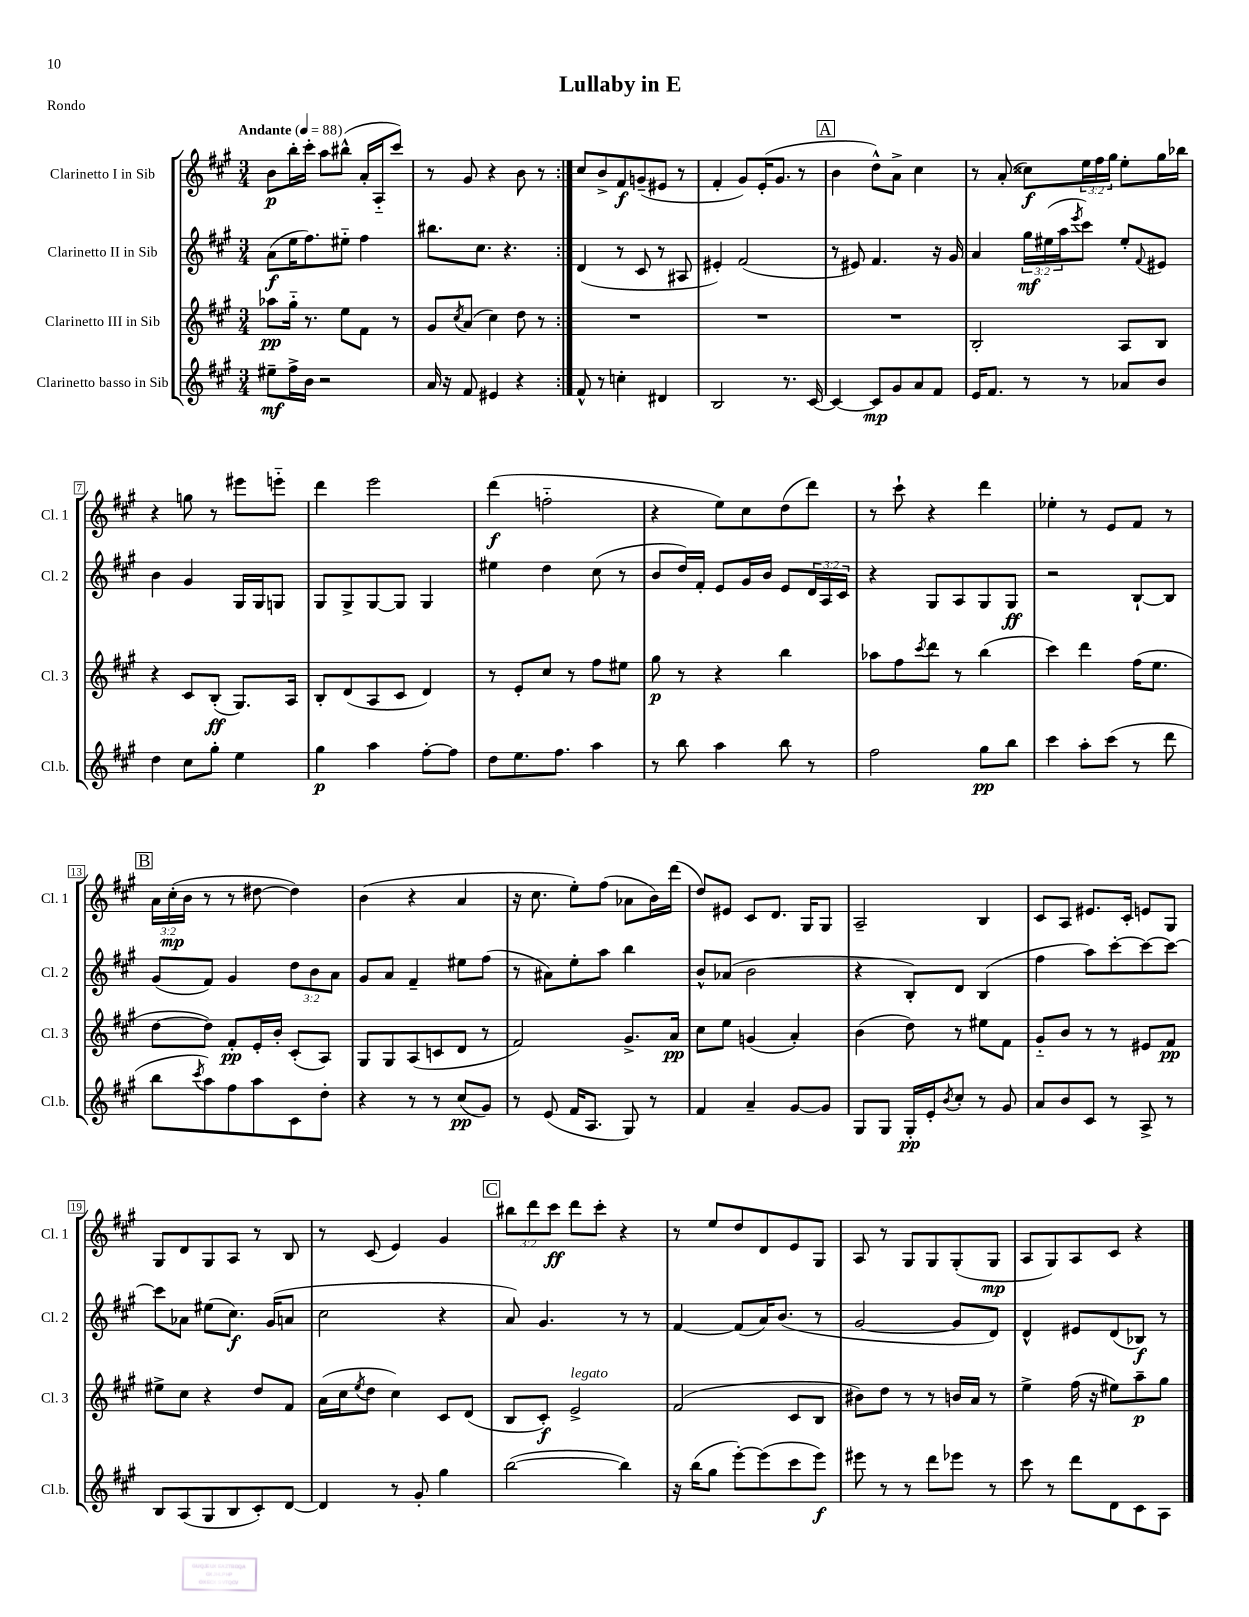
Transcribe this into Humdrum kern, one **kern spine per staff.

**kern	**dynam	**kern	**dynam	**kern	**dynam	**kern	**dynam
*part4	*part4	*part3	*part3	*part2	*part2	*part1	*part1
*staff4	*staff4	*staff3	*staff3	*staff2	*staff2	*staff1	*staff1
*I"Clarinetto basso in Sib	*	*I"Clarinetto III in Sib	*	*I"Clarinetto II in Sib	*	*I"Clarinetto I in Sib	*
*I'Cl.b.	*	*I'Cl. 3	*	*I'Cl. 2	*	*I'Cl. 1	*
*clefG2	*	*clefG2	*	*clefG2	*	*clefG2	*
*k[f#c#g#]	*	*k[f#c#g#]	*	*k[f#c#g#]	*	*k[f#c#g#]	*
*M3/4	*	*M3/4	*	*M3/4	*	*M3/4	*
*MM88	*	*MM88	*	*MM88	*	*MM88	*
=1	=1	=1	=1	=1	=1	=1	=1
!	!	!	!	!	!	!LO:TX:a:B:t=Andante	!
8ee#X~\L	mf	8aa-X\L	pp	(8a\L	f	8b\L	p
16ff#^\L	.	16gg#\Jk	.	16ee\K	.	16bb'\L	.
16b\JJ	.	8.r	.	8.ff#\)	.	16ccc#'\JJ	.
2r	.	.	.	.	.	8aa\L	.
.	.	8ee\L	.	8ee#X\J	.	(8bb#X^^\J	.
.	.	8f#\J	.	4ff#\	.	16a'/LL	.
.	.	.	.	.	.	16A/J	.
.	.	8r	.	.	.	8ccc#/J)	.
=2	=2	=2	=2	=2	=2	=2	=2
16a/	.	8g#/L	.	8.bb#X\L	.	8r	.
16r	.	.	.	.	.	.	.
.	.	8qcc#/	.	.	.	.	.
8f#/	.	(8a/J	.	.	.	8g#/	.
.	.	.	.	8.cc#\J	.	.	.
4e#X/	.	4cc#\)	.	.	.	4r	.
.	.	.	.	4.r	.	.	.
4r	.	8dd\	.	.	.	8b\	.
.	.	8r	.	.	.	8r	.
=3:|!	=3:|!	=3:|!	=3:|!	=3:|!	=3:|!	=3:|!	=3:|!
8f#^^/	.	2.r	.	(4d/	.	8cc#/L	.
8r	.	.	.	.	.	8b^/	.
4ccn'\	.	.	.	8r	.	8f#/	f
.	.	.	.	8c#/	.	(8gn~/	.
4d#X/	.	.	.	8r	.	8e#X/J	.
.	.	.	.	8A#X/	.	8r	.
=4	=4	=4	=4	=4	=4	=4	=4
2B/	.	2.r	.	4e#X'/)	.	4f#'/	.
.	.	.	.	(2f#/	.	8g#/L)	.
.	.	.	.	.	.	(16e'/K	.
.	.	.	.	.	.	8.g#/J	.
8.r	.	.	.	.	.	.	.
.	.	.	.	.	.	8r	.
[16c#/	.	.	.	.	.	.	.
!!LO:REH:place=s1:t=A
=5	=5	=5	=5	=5	=5	=5	=5
4c#/_	.	2.r	.	8r	.	4b\	.
.	.	.	.	8e#X/)	.	.	.
8c#/L]	mp	.	.	4.f#/	.	8dd^^\L)	.
8g#/	.	.	.	.	.	8a^\J	.
8a/	.	.	.	.	.	4cc#\	.
8f#/J	.	.	.	16r	.	.	.
.	.	.	.	16g#/	.	.	.
=6	=6	=6	=6	=6	=6	=6	=6
16e/KL	.	2B'/	.	4a/	.	8r	.
8.f#/J	.	.	.	.	.	.	.
.	.	.	.	.	.	(8a'/	.
8r	.	.	.	24gg#\LL	mf	8cc##X\L)	f
.	.	.	.	(24ee#X\	.	.	.
.	.	.	.	24aa\J	.	.	.
.	.	.	.	8qeee/	.	.	.
8r	.	.	.	8ccc#\J)	.	24ee\L	.
.	.	.	.	.	.	24ff#\	.
.	.	.	.	.	.	24gg#\JJ	.
8a-X/L	.	8A/L	.	8ee#'/L	.	8ee'\L	.
.	.	.	.	8qqf#/	.	.	.
8b/J	.	8B/J	.	8e#X/J	.	16gg#\L	.
.	.	.	.	.	.	16bb-X\JJ	.
!!LO:LB:g=z
=7	=7	=7	=7	=7	=7	=7	=7
4dd\	.	4r	.	4b\	.	4r	.
8cc#\L	.	8c#/L	.	4g#/	.	8ggn\	.
8gg#'\J	.	(8B'/J	ff	.	.	8r	.
4ee\	.	8.G#/L)	.	16G#/LL	.	8eee#X\L	.
.	.	.	.	16G#/J	.	.	.
.	.	.	.	8Gn/J	.	8eeen\J	.
.	.	16A/Jk	.	.	.	.	.
=8	=8	=8	=8	=8	=8	=8	=8
4gg#\	p	8B'/L	.	8G#/L	.	4ddd\	.
.	.	(8d/	.	8G#^/	.	.	.
4aa\	.	8A/	.	[8G#/	.	2eee\	.
.	.	8c#/J	.	8G#/J]	.	.	.
[8ff#'\L	.	4d/)	.	4G#/	.	.	.
8ff#\J]	.	.	.	.	.	.	.
=9	=9	=9	=9	=9	=9	=9	=9
8dd\L	.	8r	.	4ee#X\	.	(4ddd\	f
8.ee\	.	8e'/L	.	.	.	.	.
.	.	8cc#/J	.	4dd\	.	2ffn\	.
8.ff#\J	.	.	.	.	.	.	.
.	.	8r	.	.	.	.	.
4aa\	.	8ff#\L	.	(8cc#\	.	.	.
.	.	8ee#X\J	.	8r	.	.	.
=10	=10	=10	=10	=10	=10	=10	=10
8r	.	8gg#\	p	8b/L	.	4r	.
8bb\	.	8r	.	16dd/L)	.	.	.
.	.	.	.	16f#'/JJ	.	.	.
4aa\	.	4r	.	8e/L	.	8ee\L)	.
.	.	.	.	16g#/L	.	8cc#\	.
.	.	.	.	16b/JJ	.	.	.
8bb\	.	4bb\	.	8e/L	.	(8dd\	.
8r	.	.	.	24d/L	.	8ddd\J)	.
.	.	.	.	24A/	.	.	.
.	.	.	.	24c#/JJ	.	.	.
=11	=11	=11	=11	=11	=11	=11	=11
2ff#\	.	8aa-X\L	.	4r	.	8r	.
.	.	8ff#\	.	.	.	8ccc#`\	.
.	.	8qccc#/	.	.	.	.	.
.	.	8ddd\J	.	8G#/L	.	4r	.
.	.	8r	.	8A/	.	.	.
8gg#\L	pp	(4bb\	.	8G#/	.	4ddd\	.
8bb\J	.	.	.	8G#/J	ff	.	.
=12	=12	=12	=12	=12	=12	=12	=12
4ccc#\	.	4ccc#\)	.	2r	.	4ee-X'\	.
8aa'\L	.	4ddd\	.	.	.	8r	.
(8ccc#\J	.	.	.	.	.	8e/L	.
8r	.	(16ff#\KL	.	[8B`/L	.	8f#/J	.
.	.	8.ee\J	.	.	.	.	.
8ddd\	.	.	.	8B/J]	.	8r	.
!!LO:LB:g=z
!!LO:REH:place=s1:t=B
=13	=13	=13	=13	=13	=13	=13	=13
8bb\L	.	[8dd\L	.	(8g#/L	.	24a\LL	.
.	.	.	.	.	.	(24cc#'\	mp
.	.	.	.	.	.	24b\JJ	.
8qccc#/	.	.	.	.	.	.	.
8aa\)	.	8dd\J])	.	8f#/J)	.	8r	.
8ff#\	.	8f#'/L	pp	4g#/	.	8r	.
8aa\	.	16e'/L	.	.	.	[8dd#X\	.
.	.	16b'/JJ	.	.	.	.	.
8c#\	.	(8c#'/L	.	12dd\L	.	4dd#\])	.
.	.	.	.	12b\	.	.	.
8dd'\J	.	8A/J)	.	.	.	.	.
.	.	.	.	12a\J	.	.	.
=14	=14	=14	=14	=14	=14	=14	=14
4r	.	8G#/L	.	8g#/L	.	(4b\	.
.	.	8G#/	.	8a/J	.	.	.
8r	.	(8A/	.	4f#~/	.	4r	.
8r	.	8cn/	.	.	.	.	.
(8cc#/L	pp	8d/J	.	8ee#X\L	.	4a/	.
8g#/J)	.	8r	.	(8ff#\J	.	.	.
=15	=15	=15	=15	=15	=15	=15	=15
8r	.	2f#/)	.	8r	.	16r	.
.	.	.	.	.	.	8.cc#\	.
(8e/	.	.	.	8a#X\L)	.	.	.
16f#/KL	.	.	.	8ee'\	.	8ee'\L)	.
8.A/J	.	.	.	.	.	.	.
.	.	.	.	8aa\J	.	(8ff#\J	.
8G#/)	.	8.g#^/L	.	4bb\	.	8a-X\L	.
8r	.	.	.	.	.	16b\L)	.
.	.	16a/Jk	pp	.	.	(16ddd\JJ	.
=16	=16	=16	=16	=16	=16	=16	=16
4f#/	.	8cc#\L	.	8b^^/L	.	8dd/L)	.
.	.	8ee\J	.	(8a-X/J	.	8e#X/J	.
4a~/	.	(4gn/	.	2b\	.	8c#/L	.
.	.	.	.	.	.	8.d/J	.
[8g#/L	.	4a'/)	.	.	.	.	.
.	.	.	.	.	.	16G#/KL	.
8g#/J]	.	.	.	.	.	8G#/J	.
=17	=17	=17	=17	=17	=17	=17	=17
8G#/L	.	(4b\	.	4r	.	2A~/	.
8G#/J	.	.	.	.	.	.	.
16G#'/LL	pp	8dd\)	.	8B'/L)	.	.	.
16e'/J	.	.	.	.	.	.	.
8qb/	.	.	.	.	.	.	.
8cc#'/J	.	8r	.	8d/J	.	.	.
8r	.	8ee#X\L	.	(4B/	.	4B/	.
8g#/	.	8f#\J	.	.	.	.	.
=18	=18	=18	=18	=18	=18	=18	=18
8a/L	.	8g#/L	.	4ff#\	.	8c#/L	.
8b/	.	8b/J	.	.	.	8A/J	.
8c#/J	.	8r	.	8aa\L)	.	8.e#X/L	.
8r	.	8r	.	[8ccc#'\	.	.	.
.	.	.	.	.	.	16c#'/Jk	.
8A^/	.	8e#X/L	.	8ccc#\_	.	8en/L	.
8r	.	8f#/J	pp	8ccc#\J_	.	8G#/J	.
!!LO:LB:g=z
=19	=19	=19	=19	=19	=19	=19	=19
8B/L	.	8ee#X^\L	.	8ccc#\L]	.	8G#/L	.
(8A/	.	8cc#\J	.	8a-X\J	.	8d/	.
8G#/	.	4r	.	(8ee#X\L	.	8G#/	.
8B/	.	.	.	8.cc#\J)	f	8A/J	.
8c#'/)	.	8dd/L	.	.	.	8r	.
.	.	.	.	(16g#/KL	.	.	.
[8d/J	.	8f#/J	.	8an/J	.	8B/	.
=20	=20	=20	=20	=20	=20	=20	=20
4d/]	.	(16a\LL	.	2cc#\	.	8r	.
.	.	16cc#\J	.	.	.	.	.
.	.	8qee/	.	.	.	.	.
.	.	8dd\J	.	.	.	(8c#/	.
8r	.	4cc#\)	.	.	.	4e/)	.
8g#'/	.	.	.	.	.	.	.
4gg#\	.	8c#/L	.	4r	.	4g#/	.
.	.	(8d/J	.	.	.	.	.
!!LO:REH:place=s1:t=C
=21	=21	=21	=21	=21	=21	=21	=21
([2bb\	.	8B/L	.	8a/)	.	12bb#X\L	.
.	.	.	.	.	.	12ddd\	.
.	.	8c#'/J)	f	4.g#/	.	.	.
.	.	.	.	.	.	12ccc#\J	ff
!	!	!LO:TX:a:i:t=legato	!	!	!	!	!
.	.	2e^/	.	.	.	8ddd\L	.
.	.	.	.	.	.	8ccc#'\J	.
4bb\])	.	.	.	8r	.	4r	.
.	.	.	.	8r	.	.	.
=22	=22	=22	=22	=22	=22	=22	=22
16r	.	(2f#/	.	[4f#/	.	8r	.
(16bb\KL	.	.	.	.	.	.	.
8gg#\J	.	.	.	.	.	8ee/L	.
[8eee'\L)	.	.	.	(8f#/L]	.	8dd/	.
(8eee\]	.	.	.	16a/K)	.	8d/	.
.	.	.	.	(8.b/J	.	.	.
8ccc#\	.	8c#/L	.	.	.	8e/	.
8eee\J)	f	8B/J	.	8r	.	8G#/J	.
=23	=23	=23	=23	=23	=23	=23	=23
8eee#X\	.	8b#X\L)	.	[2g#/	.	8A/	.
8r	.	8dd\J	.	.	.	8r	.
8r	.	8r	.	.	.	8G#/L	.
8ddd\L	.	8r	.	.	.	8G#/	.
8eee-X\J	.	16bn/LL	.	8g#/L]	.	(8G#'/	.
.	.	16a/JJ	.	.	.	.	.
8r	.	8r	.	8d/J)	.	8G#/J	mp
=24	=24	=24	=24	=24	=24	=24	=24
8ccc#\	.	4ee^\	.	4d^^/	.	8A/L	.
8r	.	.	.	.	.	8G#/)	.
8ddd\L	.	(16ff#\	.	8e#X/L	.	8A/	.
.	.	16r	.	.	.	.	.
8d\	.	8ee#X\L)	.	(8d/	.	8c#/J	.
8c#\	.	8aa~\	p	8B-X/J)	f	4r	.
8A\J	.	8gg#\J	.	8r	.	.	.
==	==	==	==	==	==	==	==
*-	*-	*-	*-	*-	*-	*-	*-
